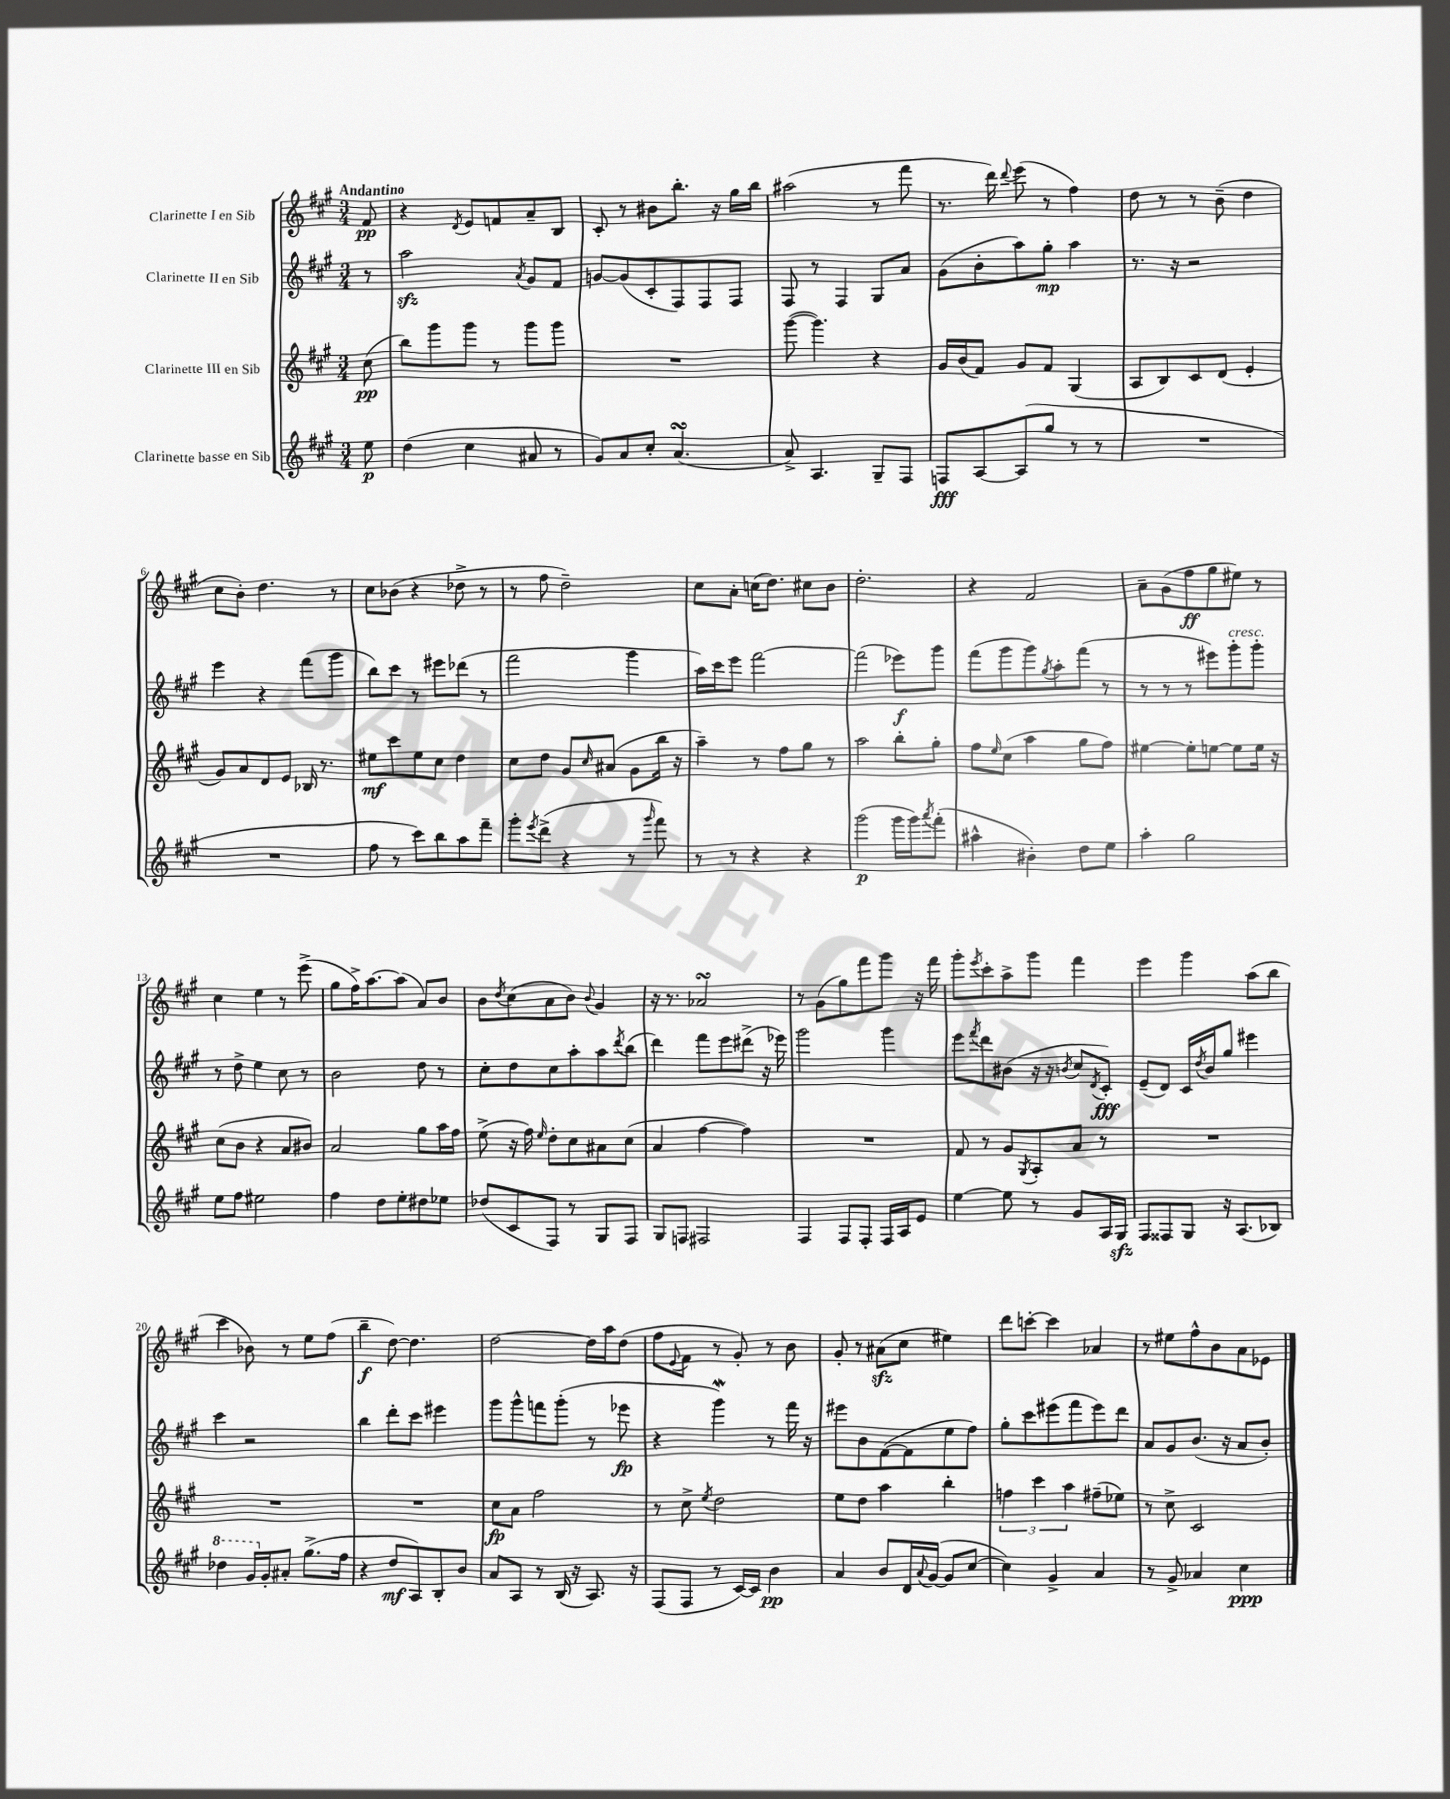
<<
\new StaffGroup <<
\new Staff = "s0" \with { instrumentName = "Clarinette I en Sib" } {
    \clef treble \key a \major \numericTimeSignature \time 3/4 \partial 8 \tempo "Andantino"
    fis'8\pp |
    r4 \acciaccatura { d'8 } e'8 f'8 a'8-- b8 |
    cis'8-. r8 bis'8 b''8.-. r16 gis''16 b''16 |
    ais''2( r8 fis'''8 |
    r8. d'''16) \appoggiatura { d'''8 } e'''8( r8 fis''4) |
    d''8 r8 r8 b'8--( d''4 |
    cis''8 b'8-.) d''4. r8 |
    cis''8 bes'8( r4 des''8-> r8 |
    r8 fis''8 d''2--) |
    cis''8 a'8-. c''16( d''8.) cis''8 b'8 |
    d''2.-. |
    r4 fis'2 |
    a'8-- gis'8( fis''8\ff gis''8 eis''8) r8 |
    cis''4 e''4 r8 e'''8->( |
    gis''8 fis''16->) a''8.~ a''8( a'8) b'8 |
    b'8 \acciaccatura { d''8 } cis''8( a'8 b'8) \appoggiatura { b'8 } gis'4 |
    r16 r8. aes'2\turn |
    r8 gis'8( gis''8) fis'''8 gis'''8 r16 fis'''16 |
    gis'''8-. \acciaccatura { e'''8 } cis'''8-. a''8-> gis'''8 fis'''4 |
    e'''4 gis'''4 a''8( b''8 |
    cis'''4 bes'8) r8 e''8 fis''8( |
    b''4--\f d''8~) d''4. |
    d''2~ d''16 a''16 d''8( |
    fis''8 \appoggiatura { e'8 } fis'8 r8 gis'8-.) r8 b'8 |
    gis'8-. r8 ais'8\sfz( cis''8 eis''4) |
    d'''8 c'''8~-. c'''4 aes'4 |
    r8 eis''8 fis''8-^ b'8 a'8 ees'8 \bar "|." |
}
\new Staff = "s1" \with { instrumentName = "Clarinette II en Sib" } {
    \clef treble \key a \major \numericTimeSignature \time 3/4 \partial 8
    r8 |
    a''2\sfz \acciaccatura { a'8 } gis'8 fis'8 |
    g'8~ g'8( cis'8-. fis8) fis8 fis8 |
    fis8 r8 fis4 gis8 a'8 |
    gis'8( b'8-. a''8) gis''8-.\mp a''4 |
    r8. r16 r2 |
    e'''4 r4 fis'''8( gis'''8 |
    b''8) cis'''8 r8 eis'''8 des'''8( r8 |
    fis'''2 gis'''4 |
    a''16) cis'''16 e'''8 fis'''2~ |
    fis'''2( ees'''8\f) gis'''8 |
    fis'''8( gis'''8 gis'''8) \acciaccatura { gis''8 } a''8-. fis'''8( r8 |
    r8 r8 r8 eis'''8) gis'''8-.^\markup { \italic "cresc." } gis'''8-. |
    r8 d''8-> e''4 cis''8 r8 |
    b'2 d''8 r8 |
    cis''8-. d''8 cis''8 a''8-. a''8 \acciaccatura { d'''8 } b''8( |
    d'''4) fis'''8 e'''8 dis'''8->( r16 ees'''16) |
    gis'''2 gis'''4 |
    e'''8 \acciaccatura { fis'''8 } d'''8 bis'8( r16 r16 \acciaccatura { b'8 } cis''8 \acciaccatura { d'8 } cis'8-.\fff) |
    e'8--( d'8) cis'16 \acciaccatura { d''8 } b'16 gis''8 eis'''4 |
    cis'''4 r2 |
    b''4 d'''8-. cis'''8 eis'''4 |
    gis'''8 gis'''8-^ f'''8 gis'''8-.( r8 ees'''8\fp |
    r4 gis'''4\mordent) r8 fis'''16 r16 |
    eis'''8 b'8 fis'8~( fis'8 e''8 fis''8) |
    gis''8-. cis'''8 eis'''8( fis'''8 eis'''8) d'''8 |
    a'8 gis'8 b'8.( r16 a'8 b'8-.) \bar "|." |
}
\new Staff = "s2" \with { instrumentName = "Clarinette III en Sib" } {
    \clef treble \key a \major \numericTimeSignature \time 3/4 \partial 8
    cis''8\pp( |
    b''8) gis'''8 gis'''8 r8 gis'''8 gis'''8 |
    R2. |
    gis'''8~( gis'''4.) r4 |
    gis'16 b'16( fis'8) gis'8 fis'8 gis4( |
    a8 b8) cis'8 d'8( e'4-. |
    gis'8) a'8 d'8 e'8 bes16 r8. |
    eis''8\mf cis'''8 eis''8 cis''8 d''4 |
    cis''8 d''8 gis'8 \grace { cis''16 } ais'8( gis'8 b''16 r16 |
    a''4--) r8 fis''8 gis''8 r8 |
    a''2 b''8-. gis''8-. |
    fis''8 \grace { e''16 } cis''8( a''4 gis''8 fis''8) |
    eis''4~ eis''8-. e''8~ e''8 e''16 r16 |
    cis''8( b'8 r4 a'8 bis'8) |
    a'2 gis''8 a''16 fis''16 |
    e''8->( r16 fis''16) \grace { e''16 } d''8-. cis''8 ais'8 cis''8( |
    a'4 fis''4~ fis''4) |
    R2. |
    fis'8 r8 gis'8 \acciaccatura { gis8 } a8-. a'8 r8 |
    R2. |
    R2. |
    R2. |
    cis''8\fp a'8 fis''2 |
    r8 cis''8-> \acciaccatura { e''8 } d''2 |
    e''8 d''8 a''4 b''4-. |
    \tuplet 3/2 { f''4 cis'''4 a''4 } fis''8--( ees''8) |
    r8 cis''8-> cis'2 \bar "|." |
}
\new Staff = "s3" \with { instrumentName = "Clarinette basse en Sib" } {
    \clef treble \key a \major \numericTimeSignature \time 3/4 \partial 8
    e''8\p |
    d''4( cis''4 ais'8 r8 |
    gis'8) a'8 cis''8-. a'4.\turn( |
    a'8->) a4. gis8-- fis8 |
    f8\fff a8~ a8( gis''8 r8 r8 |
    R2. |
    R2. |
    fis''8 r8 cis'''8) b''8 a''8 fis'''8-- |
    gis'''8-. \acciaccatura { e'''8 } d'''8->( r4 r8 \grace { gis'''16 } fis'''8) |
    r8 r8 r4 r4 |
    gis'''2\p( gis'''16 gis'''16) \acciaccatura { a'''8 } fis'''8-.( |
    ais''4-^ bis'4-.) d''8 e''8 |
    a''4-. gis''2 |
    e''8 fis''8 eis''2 |
    fis''4 d''8 e''8-. dis''8 ees''8 |
    des''8( cis'8 fis8) r8 gis8 fis8 |
    gis8 f8 fis2 |
    fis4 fis8 fis8-. fis16 a16 e'8 |
    e''4~ e''8 r8 gis'8 a16 gis16\sfz |
    fis8 fisis8 gis8 r16 a8.( bes8) |
    \ottava #1 des'''4 gis''16 \ottava #0 gis'16-. ais'8-. gis''8.->( fis''16 |
    r4 d''8\mf a8) b8-. b'8 |
    a'8 a8 r8 b16( r16 a8.) r16 |
    fis8( fis8 r8 cis'16~) cis'16 b'4\pp |
    a'4 b'8 d'16 \appoggiatura { a'8 } gis'16~( gis'8 cis''8~ |
    cis''4) gis'4-> a'4 |
    r8 gis'8-> aes'4 cis''4\ppp \bar "|." |
}
>>
>>
